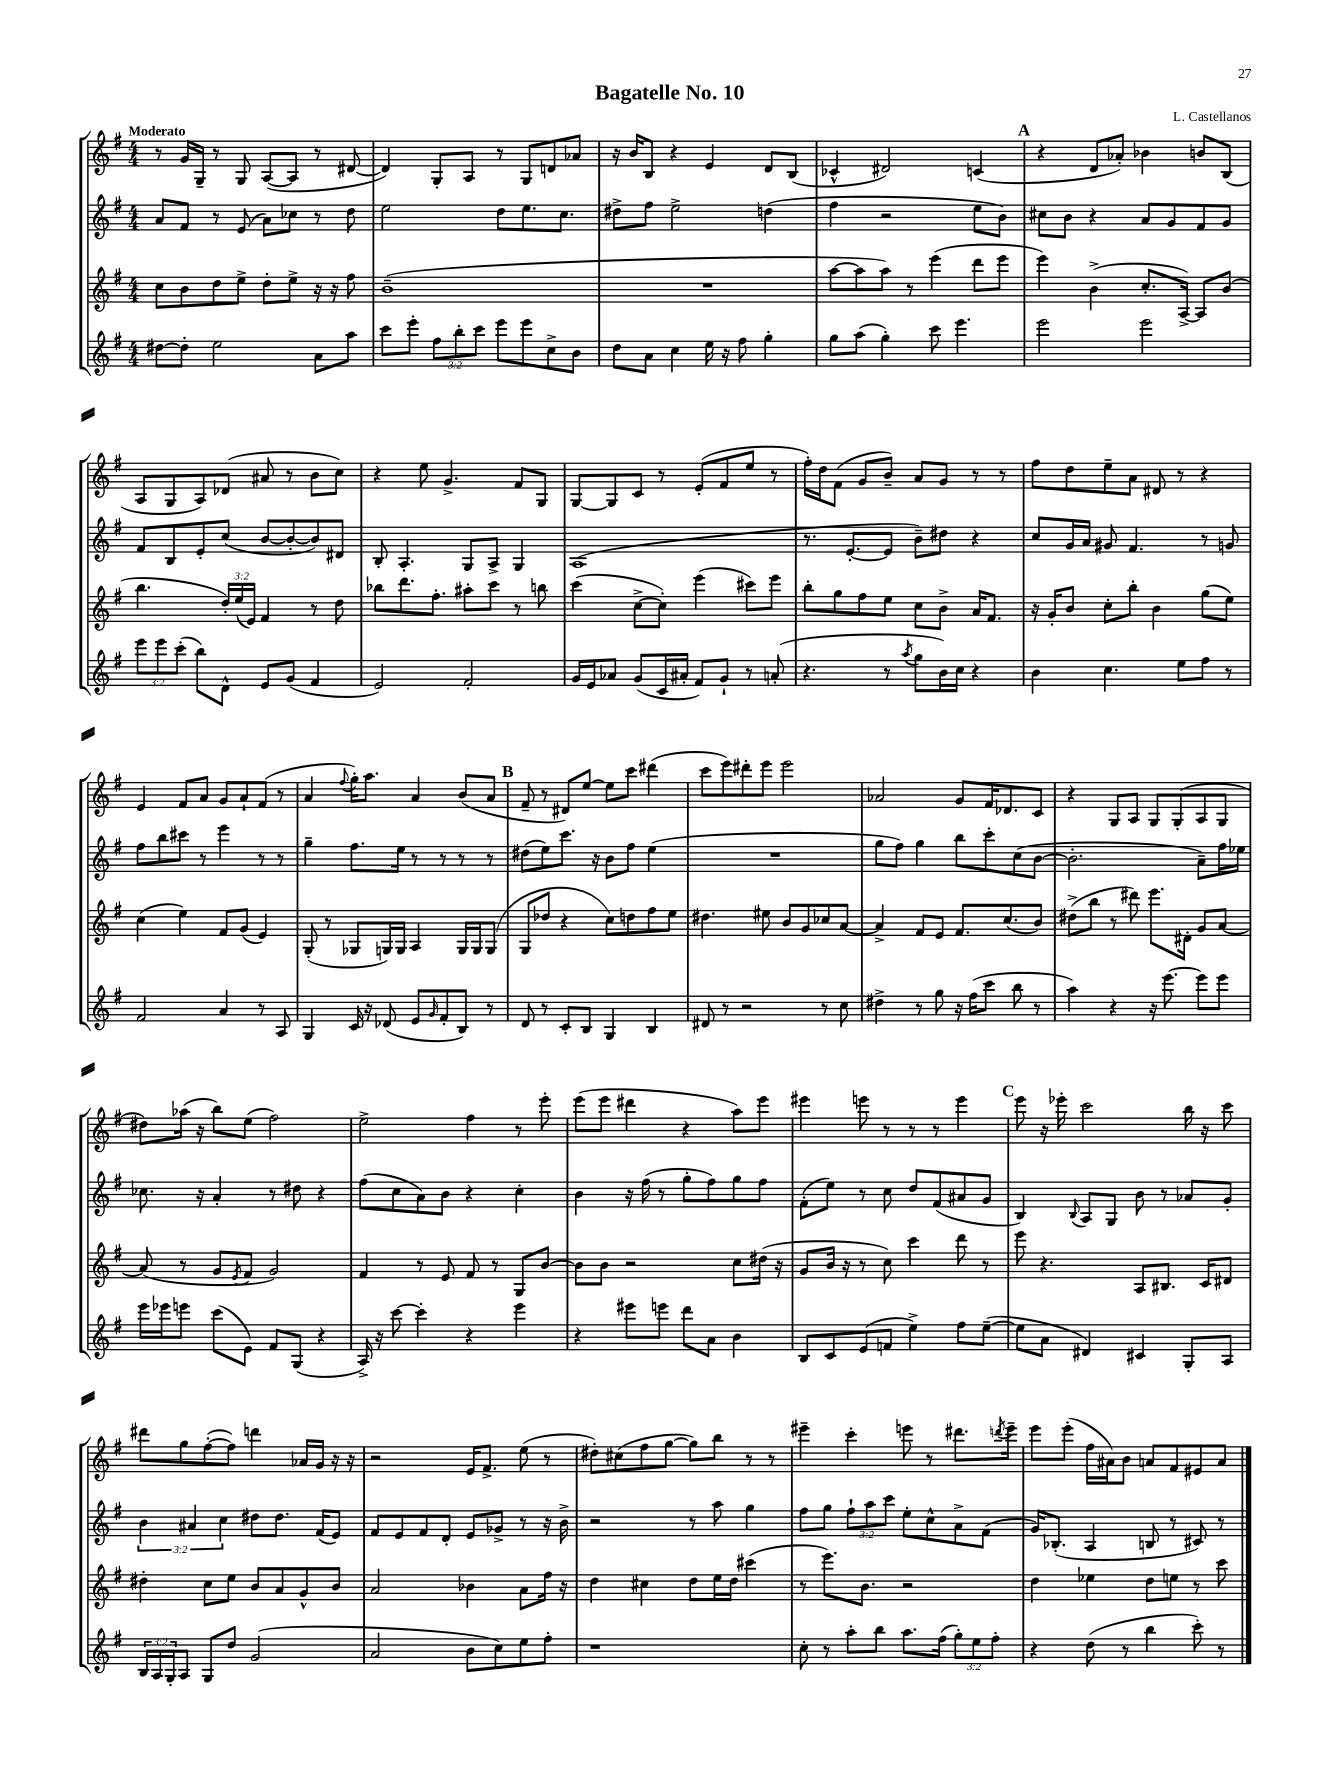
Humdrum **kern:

**kern	**kern	**kern	**kern
*staff4	*staff3	*staff2	*staff1
*clefG2	*clefG2	*clefG2	*clefG2
*k[f#]	*k[f#]	*k[f#]	*k[f#]
*M4/4	*M4/4	*M4/4	*M4/4
[8dd#	8cc	8a	8r
8dd#']	8b	8f#	16g
.	.	.	16G~
2ee	8dd	8r	8r
.	8ee^	(8e	8G
.	8dd'	8a)	([8A
.	8ee^	8cc-	8A]
8a	16r	8r	8r
.	16r	.	.
8aa	8ff#	8dd	[8d#
=	=	=	=
8ccc	(1b~	2ee	4d#])
8eee'	.	.	.
12ff#	.	.	8G'
12bb'	.	.	.
.	.	.	8A
12ccc	.	.	.
8eee	.	8dd	8r
8eee	.	8.ee	8G
8cc^	.	.	8d
.	.	8.cc	.
8b	.	.	8a-
=	=	=	=
8dd	1r	8dd#^	16r
.	.	.	16b
8a	.	8ff#	8B
4cc	.	2ee^	4r
16ee	.	.	4e
16r	.	.	.
8ff#	.	.	.
4gg'	.	(4dd	8d
.	.	.	(8B
=	=	=	=
8gg	[8aa	4ff#	4c-^^
(8aa	8aa]	.	.
4gg')	8aa)	2r	2d#)
.	8r	.	.
8ccc	(4eee	.	.
4.eee	.	.	.
.	8ddd	8ee	(4c
.	8eee	8b)	.
=	=	=	=
2eee	4eee)	8cc#	4r
.	.	8b	.
.	(4b^	4r	8d
.	.	.	8a-')
2eee	8.cc'	8a	4b-
.	.	8g	.
.	[16A^)	.	.
.	8A]	8f#	8b
.	(8b	8g	(8B
=	=	=	=
12eee	4.bb	8f#	8A
12eee	.	.	.
.	.	8B	8G
(12ccc'	.	.	.
8bb)	.	8e'	8A)
8d^^	24dd')	(8cc	(8d-
.	(24ee	.	.
.	24e)	.	.
8e	4f#	[8b	8a#
(8g	.	8b'_	8r
4f#	8r	8b])	8b
.	8dd	8d#	8cc)
=	=	=	=
2e)	8bb-	8B'	4r
.	8.ddd	4.A'	.
.	.	.	8ee
.	8.ff#'	.	.
.	.	.	4.g^
2f#'	8aa#'	8G	.
.	8ccc	8A^	.
.	8r	4G	8f#
.	8bb	.	8G
=	=	=	=
16g	(4ccc	(1A	[8G
16e	.	.	.
8a-	.	.	8G]
(8g	[8cc^	.	8c
16c	8cc'])	.	8r
16a#'	.	.	.
8f#)	(4eee	.	(8e'
8g`	.	.	8f#
8r	8ccc#)	.	8ee
(8a'	8eee	.	8r
=	=	=	=
4.r	8bb'	8.r	16ff#')
.	.	.	16dd
.	8gg	.	(8f#
.	.	[8.e'	.
.	8ff#	.	8g
8r	8ee	8e]	8b~)
8qaa	.	.	.
8gg	8cc	8b~)	8a
16b)	8b^	8dd#	8g
16cc	.	.	.
4r	16a	4r	8r
.	8.f#	.	.
.	.	.	8r
=	=	=	=
4b	16r	8cc	8ff#
.	16g'	.	.
.	8b	16g	8dd
.	.	16a	.
4.cc	8cc'	8g#	8ee~
.	8bb'	4.f#	8a
.	4b	.	8d#
8ee	.	.	8r
8ff#	(8gg	8r	4r
8r	8ee)	8g	.
=	=	=	=
2f#	(4cc	8ff#	4e
.	.	8bb	.
.	4ee)	8ccc#	8f#
.	.	8r	8a
4a	8f#	4eee	8g
.	(8g	.	8a`
8r	4e)	8r	(8f#
8A	.	8r	8r
=	=	=	=
4G	(8G'	4gg~	4a
.	8r	.	.
.	.	.	8qqff#
16c	8G-	8.ff#	16gg')
16r	.	.	8.aa
(8d-	16G)	.	.
.	16G	16ee	.
8e	4A	8r	4a
16qqg	.	.	.
8f#'	.	8r	.
8B)	16G	8r	(8b
.	16G	.	.
8r	(8G	8r	8a
=	=	=	=
8d	8G	(8dd#	8f#~
8r	8dd-	8ee)	8r
8c'	4r	8.ccc	8d#)
8B	.	.	[8ee
.	.	16r	.
4G	8cc)	8b	8ee]
.	8dd	8ff#	8ccc
4B	8ff#	(4ee	(4ddd#
.	8ee	.	.
=	=	=	=
8d#	4.dd#	1r	8ccc
8r	.	.	8eee)
2r	.	.	8ddd#'
.	8ee#	.	8eee
.	8b	.	2eee
.	8g	.	.
8r	8cc-	.	.
8cc	[8a	.	.
=	=	=	=
4dd#^	4a^]	8gg	2a-
.	.	8ff#)	.
8r	8f#	4gg	.
8gg	8e	.	.
16r	8.f#	8bb	8g
(16ff#	.	.	.
8ccc	.	8ccc'	16f#
.	(8.cc	.	8.d-
8bb	.	(8cc	.
8r	8b)	[8b	8c
=	=	=	=
4aa)	(8dd#^	2.b']	4r
.	8bb	.	.
4r	8r	.	8G
.	8ddd#)	.	8A
16r	8.eee	.	8G
[8.eee	.	.	.
.	.	.	(8G'
.	16d#'	.	.
8eee]	8g	8a~)	8A
8eee	[8a	16ff#	8G
.	.	16ee-	.
=	=	=	=
16eee	(8a]	8.cc-	8dd#)
16eee-	.	.	.
8eee	8r	.	(16aa-
.	.	16r	16r
(8ccc	8g	4a'	8bb)
.	8qe	.	.
8e)	8f#	.	(8ee
8f#	2g)	8r	2ff#)
(8G	.	8dd#	.
4r	.	4r	.
=	=	=	=
16A^)	4f#	(8ff#	2ee^
16r	.	.	.
[8ccc	.	8cc	.
4ccc']	8r	8a)	.
.	8e	8b	.
4r	8f#	4r	4ff#
.	8r	.	.
4eee	8G	4cc'	8r
.	[8b	.	8eee'
=	=	=	=
4r	8b]	4b	(8eee
.	8b	.	8eee
8eee#	2r	16r	4ddd#
.	.	(16ff#	.
8eee	.	8r	.
8ddd	.	8gg'	4r
8a	.	8ff#)	.
4b	8cc	8gg	8aa)
.	(16dd#	8ff#	8eee
.	16r	.	.
=	=	=	=
8B	8g	(8f#'	4eee#
8c	16b	8ee)	.
.	16r	.	.
(8e	8r	8r	8eee
8f	8cc)	8cc	8r
4ee^)	4ccc	8dd	8r
.	.	(8f#	8r
8ff#	8ddd	8a#	4eee
([8ee~	8r	8g	.
=	=	=	=
8ee]	8eee	4B)	8eee
8a	4.r	.	16r
.	.	.	16eee-'
.	.	8qqB	.
4d#)	.	8A	2ccc
.	.	8G	.
4c#	8A	8b	.
.	8.B#	8r	.
8G'	.	8a-	16bb
.	16c	.	16r
8A	8d#	8g'	8ccc
=	=	=	=
24B	4dd#'	6b	8ddd#
24A	.	.	.
24G'	.	.	.
8A	.	.	8gg
.	.	6a#	.
8G	8cc	.	([8ff#'
.	.	6cc	.
8dd	8ee	.	8ff#])
(2g	8b	8dd#	4ddd
.	8a	8.dd#	.
.	8g^^	.	16a-
.	.	(16f#	16g
.	8b	8e)	16r
.	.	.	16r
=	=	=	=
2a	2a	8f#	2r
.	.	8e	.
.	.	8f#	.
.	.	8d'	.
8b	4b-	8e	16e
.	.	.	8.f#^
8cc)	.	8g-^	.
8ee	8a	8r	(8ee
8ff#'	16ff#	16r	8r
.	16r	16b^	.
=	=	=	=
1r	4dd	2r	8dd#')
.	.	.	(8cc#
.	4cc#	.	8ff#
.	.	.	[8gg
.	8dd	8r	8gg])
.	16ee	8aa	8bb
.	16dd	.	.
.	(4ccc#	4gg	8r
.	.	.	8r
=	=	=	=
8cc'	8r	8ff#	4eee#~
8r	8.eee)	8gg	.
8aa'	.	12ff#`	4ccc'
.	8.b	.	.
.	.	12aa	.
8bb	.	.	.
.	.	12ccc	.
8.aa	2r	8ee'	8eee
.	.	8cc^^	8r
(16ff#	.	.	.
12gg')	.	8a^	8.ddd#
12ee	.	.	.
.	.	(8f#	.
12ff#'	.	.	.
.	.	.	8qddd
.	.	.	16eee~
=	=	=	=
4r	4dd	16g)	8eee
.	.	(8.B-'	.
.	.	.	(8eee'
(8dd	4ee-	4A	16ff#
.	.	.	16a#)
8r	.	.	8b
4bb	8dd	8B	8a
.	8ee	8r	8f#
8ccc')	8r	8c#)	8e#
8r	8ccc	8r	8a
==	==	==	==
*-	*-	*-	*-
